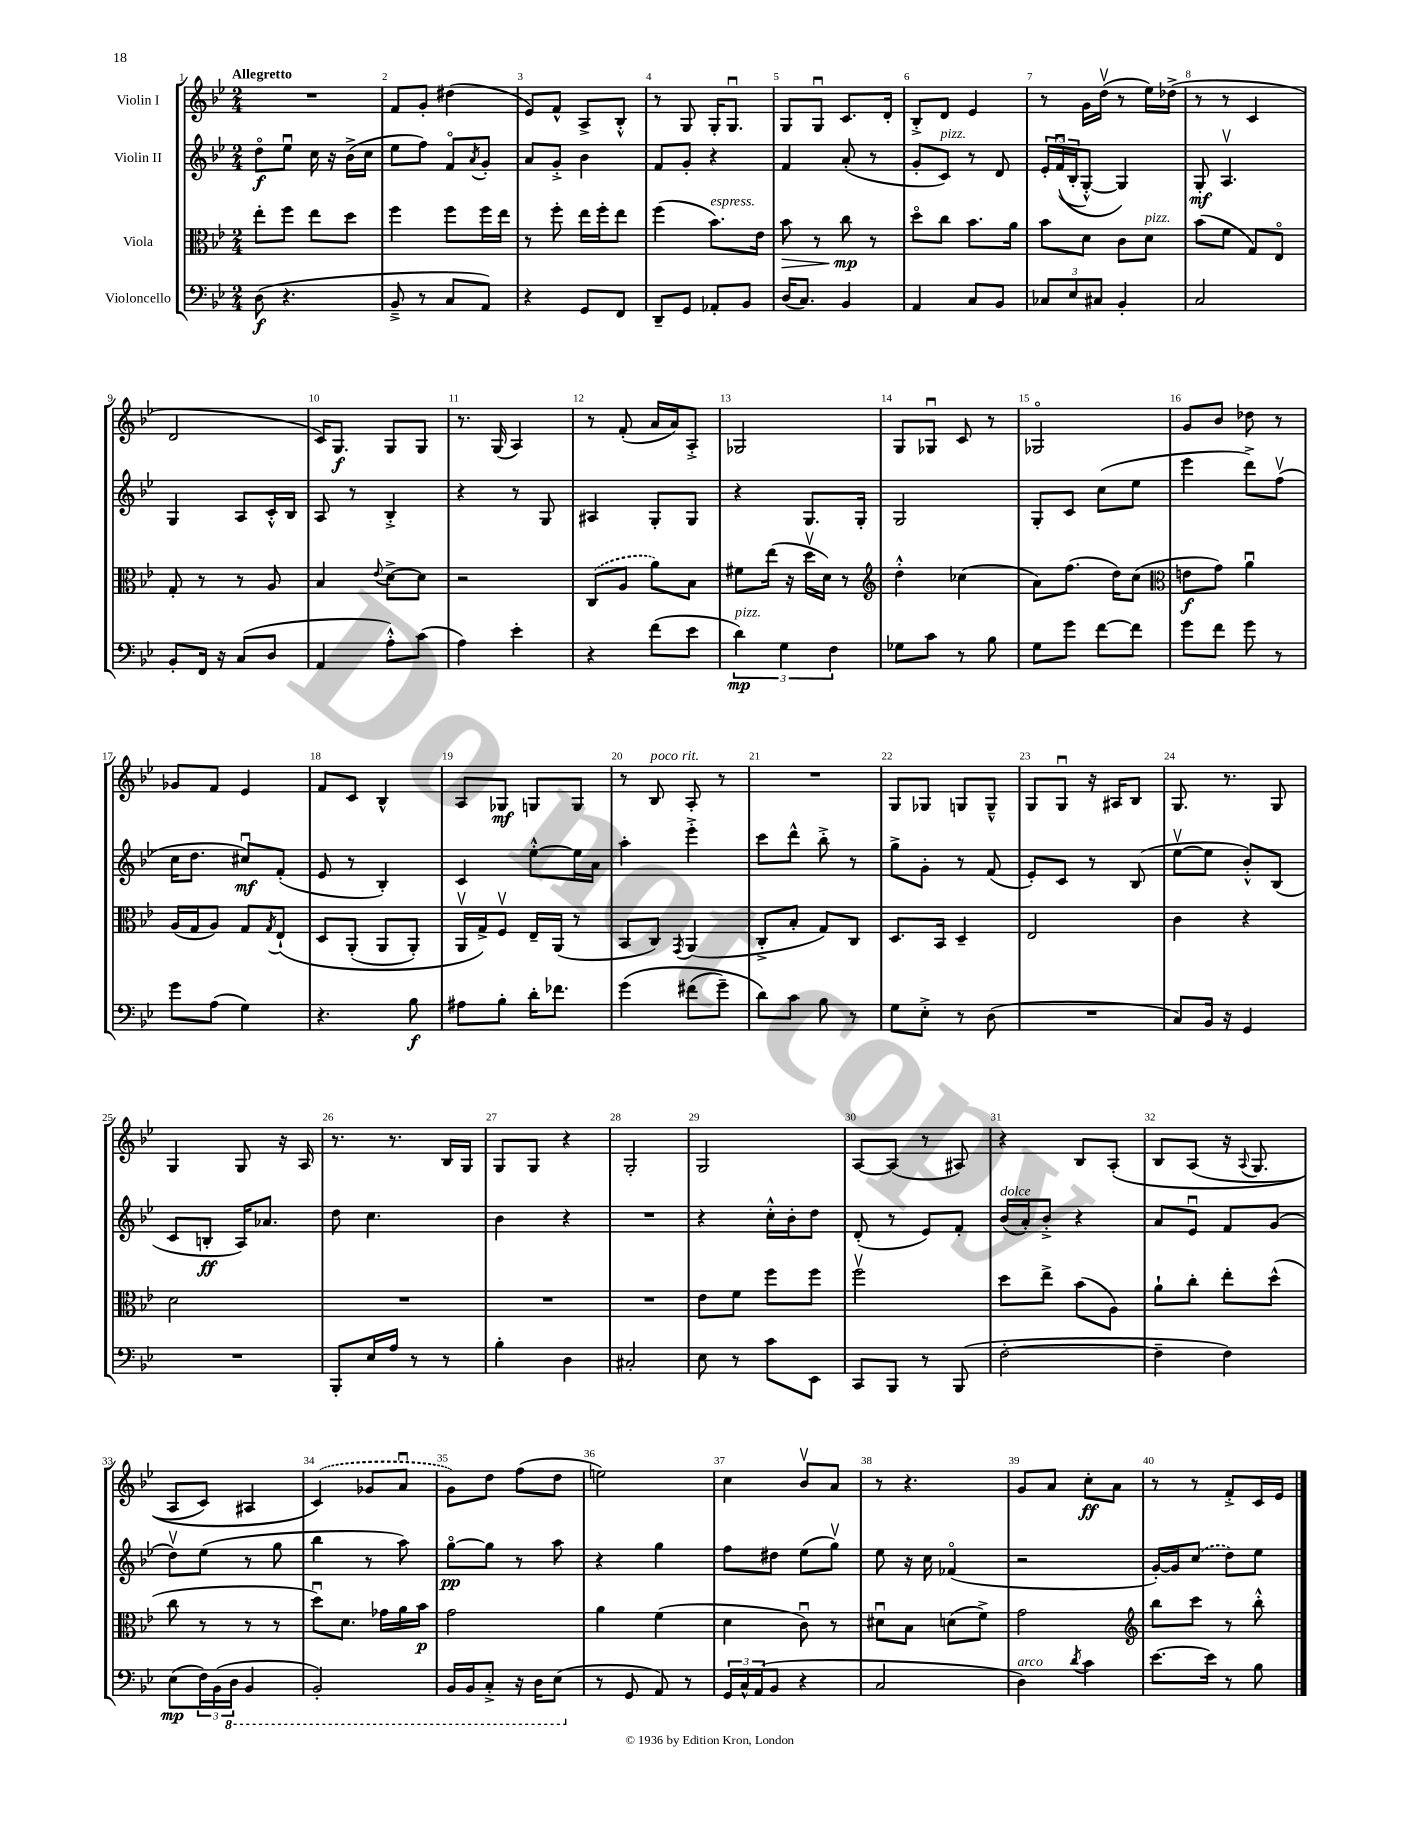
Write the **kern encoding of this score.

**kern	**kern	**kern	**kern
*staff4	*staff3	*staff2	*staff1
*clefF4	*clefC3	*clefG2	*clefG2
*k[b-e-]	*k[b-e-]	*k[b-e-]	*k[b-e-]
*M2/4	*M2/4	*M2/4	*M2/4
(8D\	8ee-'\L	8ddo\L	2r
4.r	8ff\J	8ee-u\J	.
.	8ee-\L	16cc\	.
.	.	16r	.
.	8dd\J	(16b-^\LL	.
.	.	16cc\JJ	.
=	=	=	=
8BB-~^/	4ff\	8ee-\L	8f/L
8r	.	8ff\J)	8g'/J
8C/L	8ff\L	8fo/L	(4dd#\
.	.	8qa/	.
8AA/J)	16ff\L	8g'/J	.
.	16ee-\JJ	.	.
=	=	=	=
4r	8r	8a/L	8e-/L)
.	8ff'\	8g'^/J	8f^^/J
8GG/L	16ee-\LL	4b-\	8A^/L
.	16ff'\J	.	.
8FF/J	8ee-\J	.	8B-'^^/J
=	=	=	=
8DD~/L	(4ff\	8f/L	8r
8GG/J	.	8g'/J	8G/
8AA-'/L	8.b-\L)	4r	16G'/LK
.	.	.	8.Gu/J
8BB-/J	.	.	.
.	16e-\Jk	.	.
=	=	=	=
(16D/LK	8b-\	4f/	8G/L
8.C/J)	.	.	.
.	8r	.	8Gu/J
4BB-/	8cc\	(8a'/	8.c/L
.	8r	8r	.
.	.	.	16d'/Jk
=	=	=	=
4AA/	8ddo\L	8g'/L	8B-'^/L
.	8cc\J	8c/J)	8d/J
8C/L	8.b-\L	8r	4e-/
8BB-/J	.	8d/	.
.	16a\Jk	.	.
=	=	=	=
12C-/L	8b-\L	24e-'/LL	8r
.	.	&((24fu/	.
12E-/	.	24B-'/J	.
.	8d\J	[8G'^^/J)	16g\LL
12C#/J	.	.	.
.	.	.	(16ddv\JJ
4BB-'/	8c\L	4G/]&)	8r
.	8d\J	.	16ee-\LL)
.	.	.	(16dd-^\JJ
=	=	=	=
2C/	(8b-\L	8G'/	8r
.	8f\J	4.Av/	8r
.	8G/L)	.	4c/
.	8E-o/J	.	.
=	=	=	=
8BB-'/L	8G'/	4G/	2d/
16FF/Jk	8r	.	.
16r	.	.	.
(8C/L	8r	8A/L	.
8D/J	8A/	16c'^^/L	.
.	.	16B-/JJ	.
=	=	=	=
4AA/	4B-/	8A/	16c/LK)
.	.	.	8.G/J
.	.	8r	.
.	8qqe-/	.	.
8A'^^\L)	[8d^\L	4B-'^/	8G/L
(8c\J	8d\]J	.	8G/J
=	=	=	=
4A\)	2r	4r	8.r
.	.	.	(16G/
4e-'\	.	8r	4A/)
.	.	8G/	.
=	=	=	=
4r	(8C/L	4A#/	8r
.	8A/J	.	(8f'/
(8f\L	8a\L)	8G'/L	16a/LL
.	.	.	16a/J)
8e-\J	8B-\J	8G/J	8A'^/J
=	=	=	=
6d\)	8f#\L	4r	2G-/
.	(16ee-\Jk	.	.
6G\	.	.	.
.	16r	.	.
.	16ddv\LL	8.G/L	.
.	16d\JJ)	.	.
6F\	.	.	.
.	8r	.	.
.	.	16G'/Jk	.
=	=	=	=
*	*clefG2	*	*
8G-\L	4dd'^^\	2G/	8G/L
8c\J	.	.	8G-u/J
8r	(4cc-\	.	8c/
8B-\	.	.	8r
=	=	=	=
8G\L	8a\L)	8G'/L	2G-o/
8g\J	(8.ff\J	8c/J	.
[8f\L	.	(8cc\L	.
.	16dd\LK)	.	.
8f\]J	(8cc\J	8ee-\J	.
=	=	=	=
*	*clefC3	*	*
8g\L	8e\L	4eee-\	8g/L
8f\J	8g\J)	.	8b-/J
8g\	4au\	8ddd^\L)	8dd-\
8r	.	(8ffv\J	8r
=	=	=	=
8g\L	(16A/LL	16cc\LK	8g-/L
.	16G/J	8.dd\J	.
(8A\J	8A/J)	.	8f/J
4G\)	8G/L	8cc#u/L)	4e-/
.	8qG/	.	.
.	&(8E-`/J	(8f'/J	.
=	=	=	=
4.r	8D/L	8e-/	8f/L
.	(8AA'/J	8r	8c/J
.	8AA/L	4B-'/)	4B-^^/
8B-\	8AA'/J)	.	.
=	=	=	=
8A#\L	16AAv/LL	4c/	8A/L
.	16G^/J&)	.	.
8B-'\J	8Fv/J	.	8G-/J
16d'\LK	16E-~/LL	[8ee-'^^\L	8G/L
8.f-\J	(16AA/JJ	.	.
.	8r	16ee-\]L	8G/J
.	.	16a\JJ	.
=	=	=	=
&(4g\	8BB-/L	4aa'\	8r
.	8C/J)	.	8B-/
.	8qGG/	.	.
(8f#\L	(4AA/	4eee-'^\	8A'/
8g~\J)	.	.	8r
=	=	=	=
8d\L&)	8C'^/L	8ccc\L	2r
8c\J	8B-'/J	8ddd^^\J	.
8B-\	8G/L)	8bb-'^\	.
8r	8C/J	8r	.
=	=	=	=
8G\L	8.D/L	8gg^\L	8G/L
8E-'^\J	.	8g'\J	8G-/J
.	16BB-/Jk	.	.
8r	4D~/	8r	8G/L
(8D\	.	(8f/	8G~^^/J
=	=	=	=
2r	2E-/	8e-'/L)	8G/L
.	.	8c/J	8Gu/J
.	.	8r	16r
.	.	.	16A#/LK
.	.	(8B-/	8B-/J
=	=	=	=
8C/L)	4c\	[8ee-v\L	8.G/
16BB-/Jk	.	8ee-\]J	.
16r	.	.	8.r
4GG/	4r	8b-'^^/L)	.
.	.	(8B-/J	8G/
=	=	=	=
2r	2d\	8c/L	4G/
.	.	8B'/J	.
.	.	16A/LK)	8G/
.	.	8.a-/J	.
.	.	.	16r
.	.	.	16A/
=	=	=	=
8BBB-'/L	2r	8dd\	8.r
16E-/L	.	4.cc\	.
16A/JJ	.	.	8.r
8r	.	.	.
8r	.	.	16B-/LL
.	.	.	16G/JJ
=	=	=	=
4B-'\	2r	4b-\	8G/L
.	.	.	8G/J
4D\	.	4r	4r
=	=	=	=
2C#'/	2r	2r	2G'/
=	=	=	=
8E-\	8e-\L	4r	2G/
8r	8f\J	.	.
8c\L	8ff\L	16cc'^^\LL	.
.	.	16b-'\J	.
8EE-\J	8ff\J	8dd\J	.
=	=	=	=
8CC/L	2ffv\	(8d'/	[8A/L
8BBB-/J	.	8r	(8A/]J
8r	.	8e-/L)	8r
(8BBB-/	.	8f'/J	8A#/)
=	=	=	=
[2F'\	8dd\L	(16b-/LL	4r
.	.	16a'/J)	.
.	8ee-^\J	8b-'^/J	.
.	(8b-\L	4r	8B-/L
.	8A\J)	.	&(8A'/J
=	=	=	=
4F~\]	8a`\L	8a/L	8B-/L
.	8cc'\J	8e-u/J	(8A/J
4F\)	8ee-'\L	8f/L	16r
.	.	.	8qqA/
.	.	.	8.G/
.	(8dd^^\J	(8g/J	.
=	=	=	=
(8E-\L	8cc\	8ddv\L)	8A/L
24F\L)	8r	(8ee-\J	8c/J)
(24BB-\	.	.	.
24DD\JJ	.	.	.
4BBB-/	8r	8r	4A#/
.	8r	8gg\	.
=	=	=	=
2BBB-'/)	8ddu\L)	4bb-\	(4c/&)
.	8.d\J	.	.
.	.	8r	8g-/L
.	16g-\LL	.	.
.	16a\	8aa\)	8au/J
.	16b-\JJ	.	.
=	=	=	=
16BBB-/LL	2g\	[8ggo\L	8g\L)
16BBB-/J	.	.	.
8CC'^/J	.	8gg\]J	8dd\J
16r	.	8r	(8ff\L
16DD\LK	.	.	.
(8EE-\J	.	8aa\	8dd\J
=	=	=	=
8r	4a\	4r	2ee\)
8GG/	.	.	.
8AA/)	(4f\	4gg\	.
8r	.	.	.
=	=	=	=
24GG/LL	4d\	8ff\L	4cc\
24C^^/	.	.	.
(24AA/J	.	.	.
8BB-/J	.	8dd#\J	.
4r	8cu\)	(8ee-\L	8b-v/L
.	8r	8ggv\J)	8a/J
=	=	=	=
2C/	8d#u\L	8ee-\	8r
.	8B-\J	16r	4.r
.	.	16cc\	.
.	(8d\L	(4f-o/	.
.	8f^\J)	.	.
=	=	=	=
4D\)	2g\	2r	8g/L
.	.	.	8a/J
8qd/	.	.	.
4c\	.	.	8cc'\L
.	.	.	8a\J
=	=	=	=
*	*clefG2	*	*
[8.e-\L	8bb-\L	[16g'/LL)	8r
.	.	16g/]J	.
.	8ccc\J	(8cc/J	8r
16e-\]Jk	.	.	.
8r	8r	8dd\L)	8f'^/L
8B-\	8bb-'^^\	8ee-\J	16c/L
.	.	.	16e-/JJ
==	==	==	==
*-	*-	*-	*-
